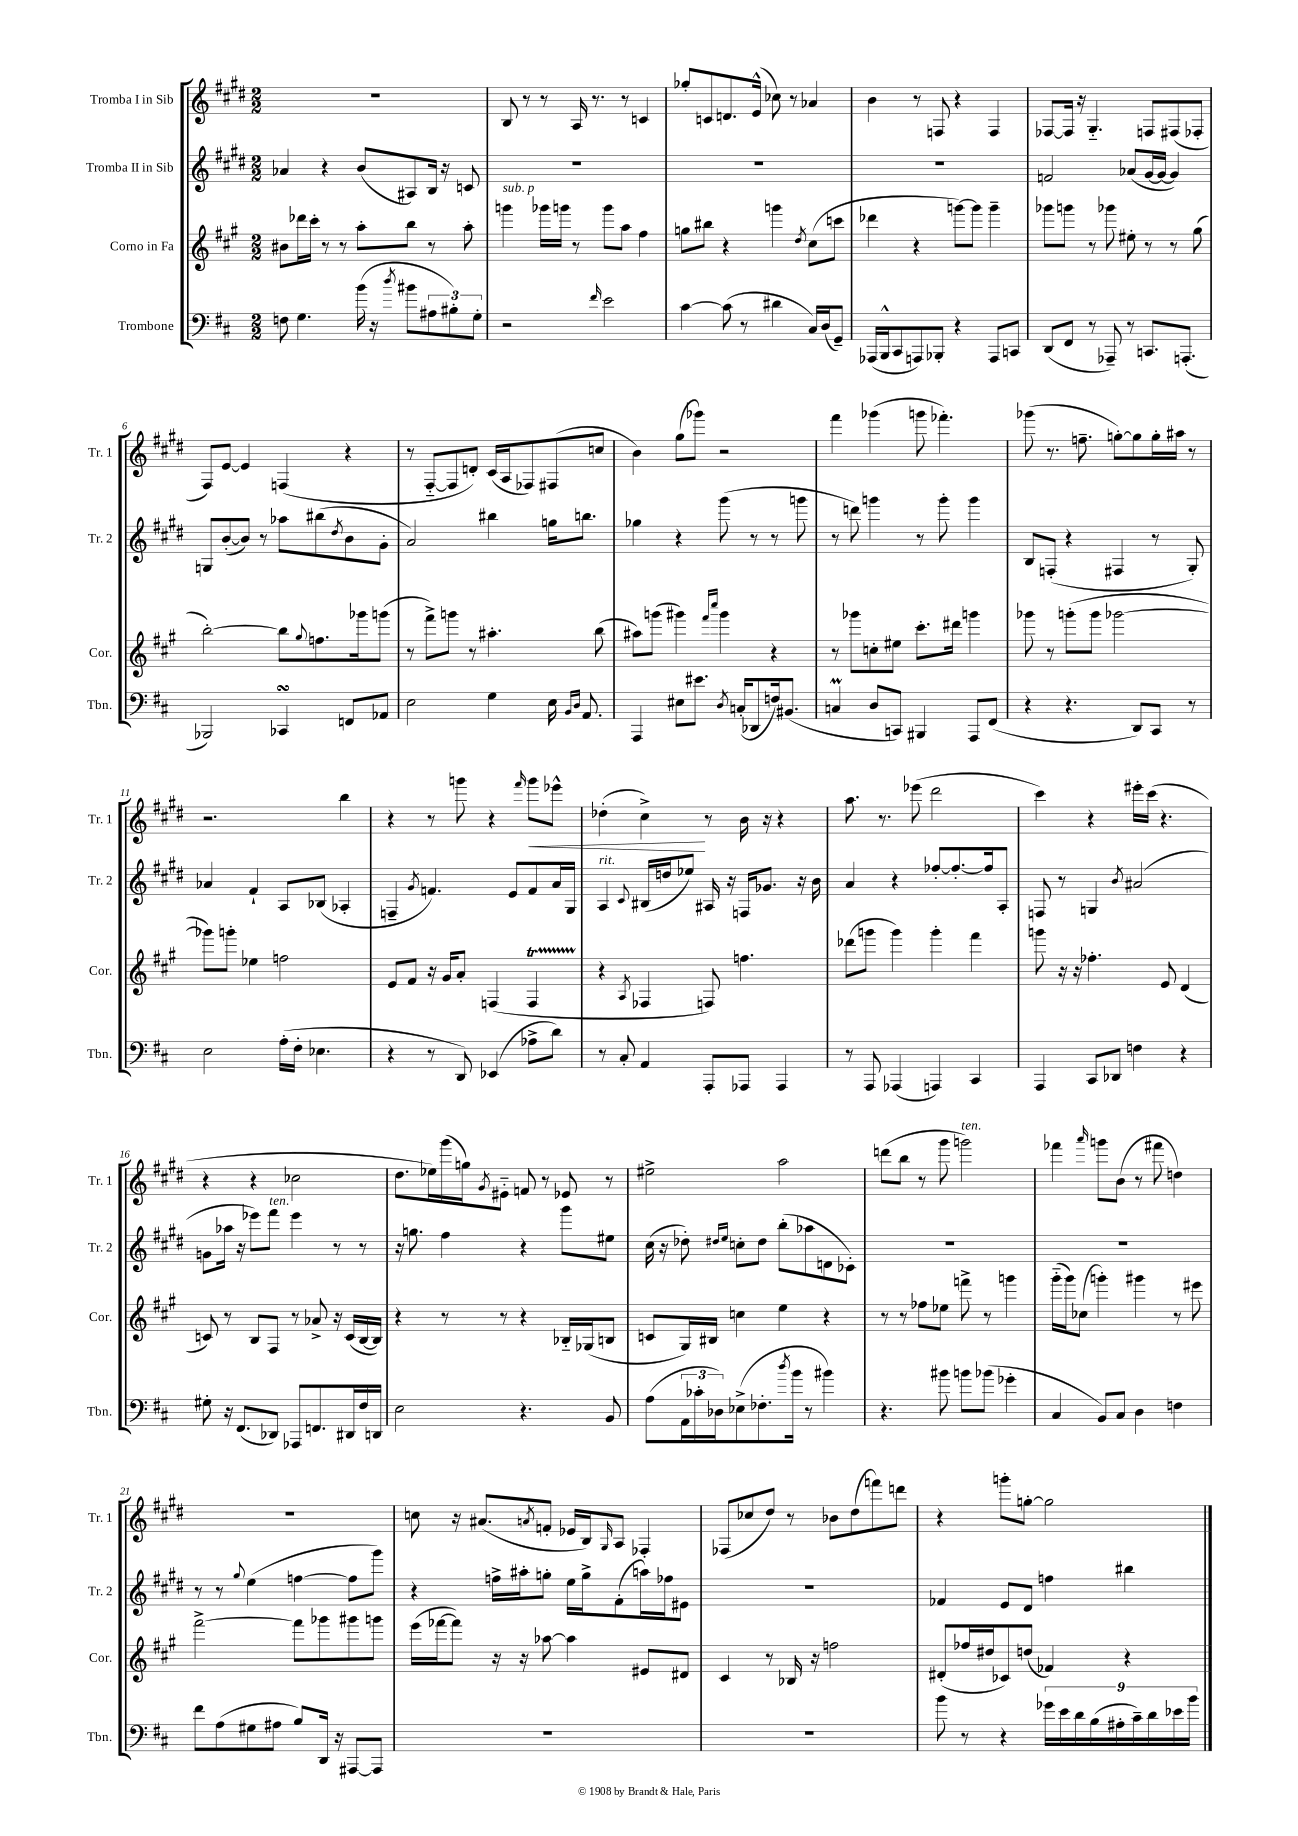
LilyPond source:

<<
\new StaffGroup <<
\new Staff = "s0" \with { instrumentName = "Tromba I in Sib" shortInstrumentName = "Tr. 1" } {
    \clef treble \key e \major \numericTimeSignature \time 2/2
    R1 |
    b8 r8 r8 a16 r8. r8 c'4 |
    ges''8-. c'8 d'8. e'16-^( ces''8) r8 aes'4 |
    b'4 r8 f8 r4 f4 |
    fes8~ fes16 r16 gis4.-_ f8 fis8( fes8-. |
    fis8) e'8~ e'4 f4( r4 |
    r8 fis8~-_ fis8 d'8-.) cis'16( a16 fes8) fis8( c''8 |
    b'4) gis''8( ges'''8) r2 |
    fis'''4 ges'''4( g'''8 fes'''4.-.) |
    ges'''8( r8. f''8.-- g''8~-.) g''8 g''16-. ais''16 r8 |
    r2. b''4 |
    r4 r8 g'''8 r4 \grace { fis'''16 } g'''8\< ees'''8-^ |
    des''4-.( cis''4->\!) r8 b'16 r16 r4 |
    a''8. r8. ees'''8( dis'''2 |
    cis'''4) r4 eis'''16-. cis'''16( r4. |
    r4 r4 ces''2 |
    dis''8. ees''16) gis'''16( g''16) \acciaccatura { gis'8 } eis'8-_ f'8 r8 ees'8 r8 |
    eis''2-> a''2 |
    d'''8( b''8 r8 gis'''8 g'''2^\markup { \italic "ten." }) |
    fes'''4 \grace { a'''16 } g'''8 b'8( r8 fis'''8 d''4) |
    R1 |
    c''8 r16 ais'8.( \acciaccatura { a'8 } f'8-. ees'16 b16) \grace { gis16 } a8 fes4-. |
    fes8( ces''8 dis''8) r8 bes'8 dis''8( f'''8) d'''8 |
    r4 g'''8-. g''8~-. g''2 \bar "|." |
}
\new Staff = "s1" \with { instrumentName = "Tromba II in Sib" shortInstrumentName = "Tr. 2" } {
    \clef treble \key e \major \numericTimeSignature \time 2/2
    aes'4 r4 b'8( ais8) b16 r16 c'8 |
    R1 |
    R1 |
    R1 |
    f'2 aes'8( gis'16~ gis'16~ gis'4) |
    g8 b'8~-.( b'8) r8 aes''8 bis''8( \acciaccatura { dis''8 } b'8 gis'8-. |
    a'2) bis''4 g''16 b''8. |
    ges''4 r4 gis'''8( r8 r8 g'''8 |
    r8 d'''8) g'''4 r8 g'''8-. g'''4 |
    b8 f8-.( r4 fis4 r8 gis8-.) |
    aes'4 fis'4-! a8 bes8( aes4-. |
    f4-- \acciaccatura { gis'8 } f'4.) e'8 f'8 a'16 gis16 |
    a4^\markup { \italic "rit." } \appoggiatura { cis'8 } bis16( d''16 ees''8) ais16 r16 f16 ges'8. r16 b'16 |
    a'4 r4 fes''8~-. fes''8.~-. fes''16 a8-. |
    f8 r8 g4 \acciaccatura { b'8 } ais'2( |
    g'8 aes''16 r16 ees'''8) fis'''8^\markup { \italic "ten." } ees'''4 r8 r8 |
    r16 g''8. fis''4 r4 gis'''8 eis''8 |
    cis''16( r16 des''8-.) \grace { dis''16 e''16 } c''8-. dis''8 b''8-.( aes''8 d'8 ces'8-.) |
    R1 |
    R1 |
    r8 r8 \appoggiatura { gis''8 } e''4( f''4~ f''8 gis'''8) |
    r4 f''16-> ais''16-. g''8-. e''16 g''16-> fis'8-.( a''16) fes''16 eis'8 |
    R1 |
    fes'4 e'8 dis'8 f''4 bis''4 \bar "|." |
}
\new Staff = "s2" \with { instrumentName = "Corno in Fa" shortInstrumentName = "Cor." } {
    \clef treble \key a \major \numericTimeSignature \time 2/2
    bis'8 des'''16 cis'''16-. r8 r8 a''8-. b''8 r8 a''8-. |
    g'''4^\markup { \italic "sub. p" } ges'''16 g'''16 r8 g'''8 a''8 fis''4 |
    g''8 bis''8 r4 g'''4 \acciaccatura { d''8 } cis''8( c'''8 |
    des'''4 r4 g'''8~) g'''8 g'''4-- |
    ges'''8 g'''8 r8 ges'''8 eis''8-. r8 r8 gis''8( |
    b''2~-.) b''8 \appoggiatura { gis''8 } f''8. ges'''16 g'''8( |
    r8 fis'''8->) g'''8 r8 ais''4.-. b''8( |
    ais''8) g'''8( gis'''4) \grace { fis'''16 cis''''16 } gis'''4 r4 |
    r8 ges'''8 c''8-. eis''8 cis'''8.-. dis'''16 g'''4 |
    ges'''8 r8 g'''8-.( g'''8 ges'''2~ |
    ges'''8) g'''8-. ees''4 f''2 |
    e'8 fis'8 r16 gis'16 a'8-. f4( f4\startTrillSpan |
    r4\stopTrillSpan \acciaccatura { a8 } fes4 f8) f''4. |
    des'''8( g'''8 g'''4) g'''4-. fis'''4 |
    g'''8 r16 r16 fes''4.-. e'8 d'4( |
    c'8) r8 b8 fis8 r8 aes'8-> r16 c'16( b16~ b16) |
    r4 r8 r8 r4 bes16-_ ges16( b8 |
    c'8 gis16) bis16 c''4 e''4 r4 |
    r8 r8 fes''8 ees''8 f'''8-> r8 g'''4 |
    gis'''16-_( gis'''16) ces''8( g'''4-.) gis'''4 r8 eis'''8 |
    fis'''2~-> fis'''8 ges'''8 gis'''8 g'''8 |
    e'''16( fes'''16~ fes'''8) r16 r16 aes''8~ aes''4 eis'8 dis'8 |
    cis'4 r8 bes16 r16 f''2 |
    dis'8-.( fes''16 dis''16 ces'8) d''8( fes'4) r4 \bar "|." |
}
\new Staff = "s3" \with { instrumentName = "Trombone" shortInstrumentName = "Tbn." } {
    \clef bass \key d \major \numericTimeSignature \time 2/2
    f8 g4. b'16( r16 \acciaccatura { d''8 } bis'8 \tuplet 3/2 { ais8 bis8-.) g8-. } |
    r2 \grace { fis'16 } e'2 |
    cis'4~ cis'8( r8 dis'4 cis16) d16( g,8--) |
    aes,,16( b,,16-^ cis,8 a,,8) bes,,8-. r4 a,,8 c,8 |
    d,8( fis,8 r8 aes,,8--) r8 c,8. a,,8.-.( |
    bes,,2) ces,4\turn f,8 aes,8 |
    e2 g4 e16 \grace { b,16 d16 } a,8. |
    a,,4 eis8 eis'8. \acciaccatura { d8 } c16-.( des,8 f16) bis,8.( |
    c4\prall d8 c,8) bis,,4 a,,8 fis,8( |
    r4 r4. d,8) cis,8 r8 |
    e2 a16-.( fis16-. ees4. |
    r4 r8 d,8) ees,4( aes8-> d'8) |
    r8 cis8-. a,4 a,,8-. aes,,8 aes,,4 |
    r8 a,,8 aes,,4( a,,4) cis,4 |
    a,,4 cis,8 des,8 f4 r4 |
    gis8-. r16 fis,8.( des,8) aes,,8 f,8. dis,16 fis16 d,16 |
    e2 r4. b,8 |
    a8( \tuplet 3/2 { a,16 ces'16-. des16) } ees8->( fes8.-. \acciaccatura { d''8 } b'16 r8 bis'4) |
    r4. bis'8 b'8 bes'8( ges'4-. |
    cis4 b,8) cis8 d4 f4 |
    fis'8 a8( gis8 ais8 b8) d,16 r16 ais,,8~ ais,,8 |
    R1 |
    R1 |
    b'8 r8 r4 \tuplet 9/8 { ges'16 e'16 d'16 b16( ais16-. cis'16--) d'16 ees'16 b'16 } \bar "|." |
}
>>
>>
